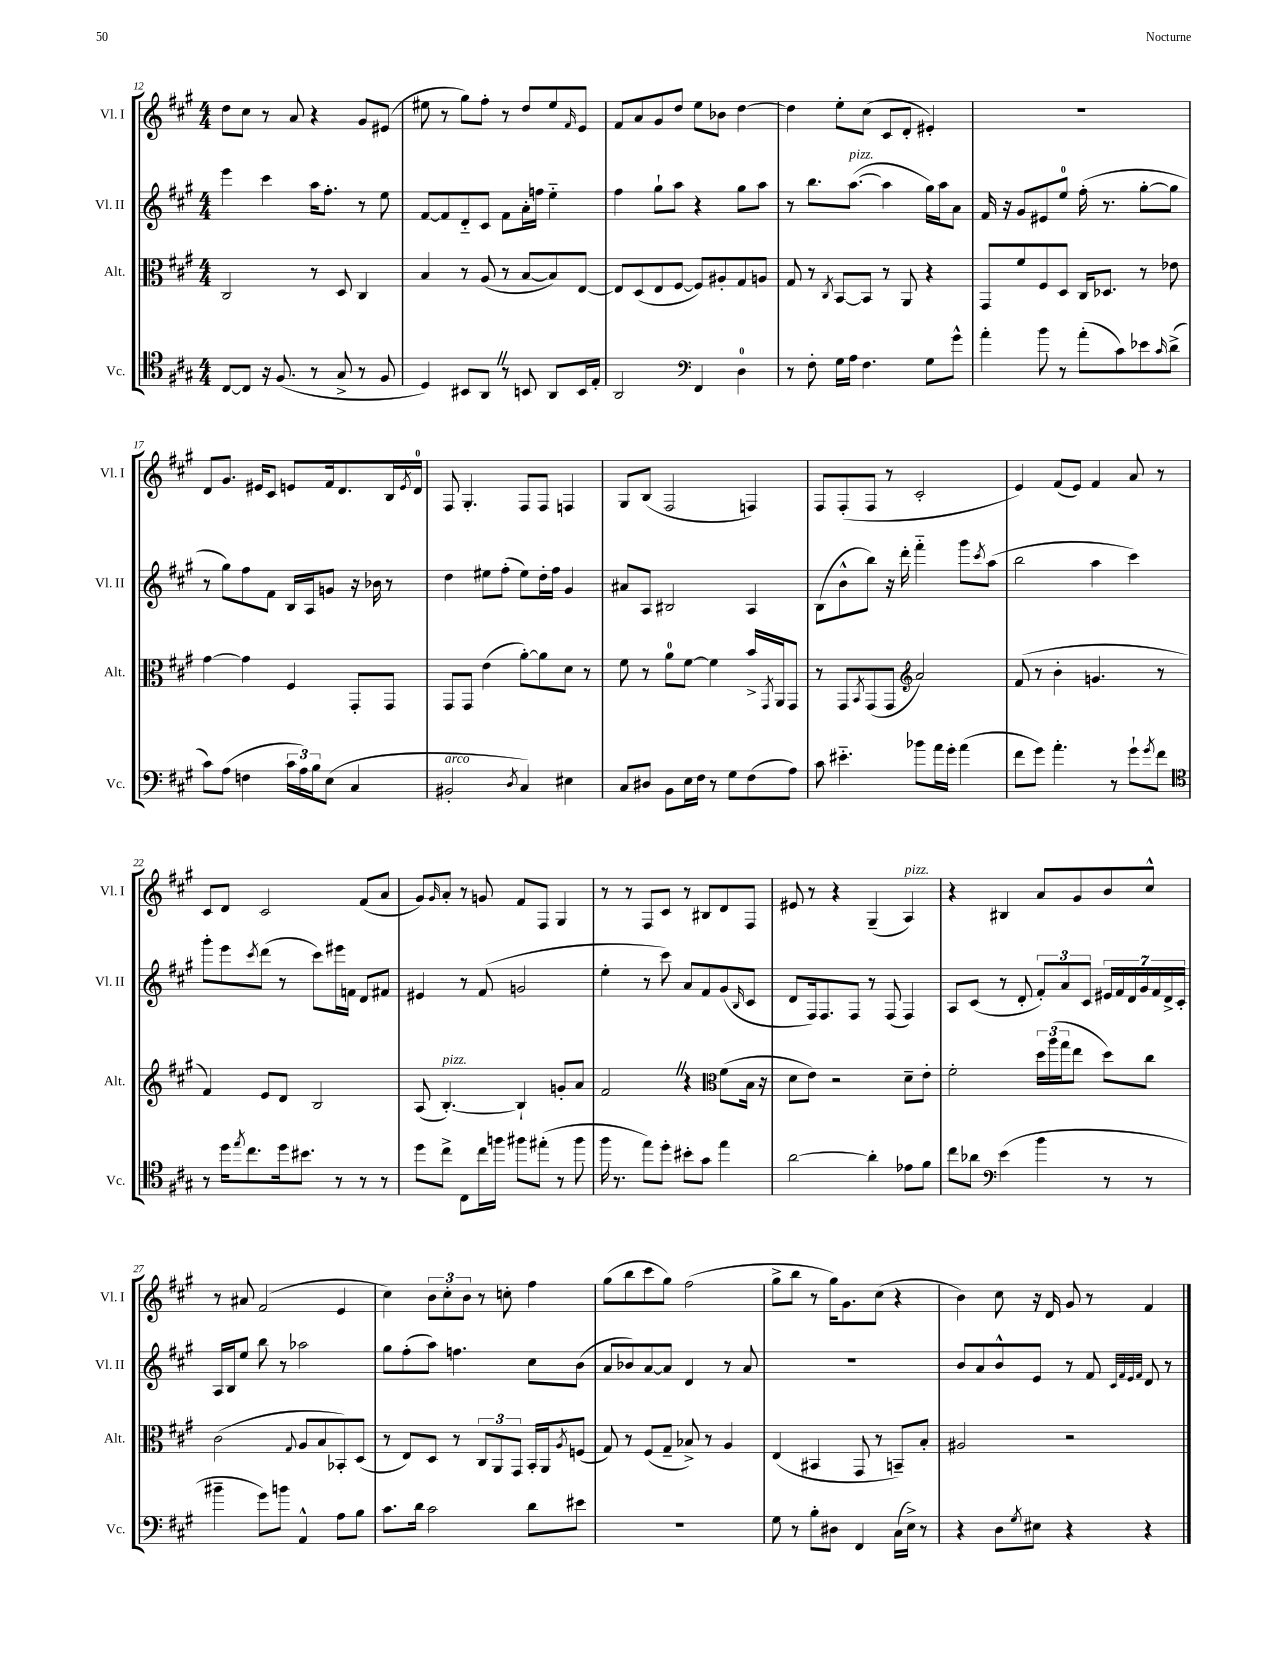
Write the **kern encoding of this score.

**kern	**kern	**kern	**kern
*staff4	*staff3	*staff2	*staff1
*clefC4	*clefC3	*clefG2	*clefG2
*k[f#c#g#]	*k[f#c#g#]	*k[f#c#g#]	*k[f#c#g#]
*M4/4	*M4/4	*M4/4	*M4/4
[8C#	2C#	4eee	8dd
8C#]	.	.	8cc#
16r	.	4ccc#	8r
(8.F#	.	.	.
.	.	.	8a
8r	8r	16aa	4r
.	.	8.ff#'	.
8G#^	8D	.	.
8r	4C#	8r	8g#
8F#	.	8ee	(8e#
=	=	=	=
4D)	4B	[8f#	8ee#
.	.	8f#]	8r
8BB#	8r	8d'~	8gg#)
8AA	(8A	8c#	8ff#'
8r	8r	8f#	8r
8BB	[8B	16a'	8dd
.	.	16ff	.
8AA	8B])	4ee'~	8ee#
.	.	.	16qqf#
16BB	[8E	.	8e
16E'	.	.	.
=	=	=	=
2AA	8E]	4ff#	8f#
.	(8D	.	8a
.	8E	8gg#`	8g#
.	[8F#	8aa	8dd
*clefF4	*	*	*
4FF#	8F#])	4r	8ee
.	8A#'	.	8b-
4D	8G#	8gg#	[4dd
.	8A	8aa	.
=	=	=	=
8r	8G#	8r	4dd]
8F#'	8r	8.bb	.
.	8qC#	.	.
16G#	[8BB	.	8ee'
16A	.	([8.aa	.
4.F#	8BB]	.	(8cc#
.	8r	4aa]	8c#
.	8AA	.	8d'
8G#	4r	16gg#)	4e#')
.	.	16aa	.
8g#^^	.	8a	.
=	=	=	=
4a'	8GG#	16f#	1r
.	.	16r	.
.	8f#	8g#	.
8b	8F#	8e#	.
8r	8D	8ee	.
(8a'	16C#	(16ff#'	.
.	8.D-	8.r	.
8c#)	.	.	.
8e-	8r	[8gg#'	.
16qqc#	.	.	.
(8d^	8e-	8gg#]	.
=	=	=	=
8c#)	[4g#	8r	8d
(8A	.	8gg#)	8.g#
4F	4g#]	8ff#	.
.	.	.	16e#
.	.	8f#	8c#
24c#	4F#	16B	8e
24A)	.	.	.
.	.	16A	.
24B	.	.	.
(8E	.	8g	16f#
.	.	.	8.d
4C#	8GG#'	16r	.
.	.	16b-	.
.	8GG#	8r	16B
.	.	.	8qe
.	.	.	16d
=	=	=	=
2BB#'	8GG#	4dd	8F#
.	8GG#	.	4.G#'
.	(4e	8ee#	.
.	.	(8ff#'	.
8qD	.	.	.
4C#)	[8a')	8ee#)	8F#
.	8a]	16dd'	8F#
.	.	16ff#	.
4E#	8d	4g#	4F
.	8r	.	.
=	=	=	=
8C#	8f#	8a#	8G#
8D#	8r	8A	(8B
8BB	8a	2B#	2F#
16E	[8f#	.	.
16F#	.	.	.
8r	4f#]	.	.
8G#	.	.	.
(8F#	16b^	4A	4F)
.	8qGG#	.	.
.	16AA	.	.
8A)	8GG#	.	.
=	=	=	=
8c#	8r	(8B	8F#
4.e#'~	8GG#	8b^^	(8F#'
.	8qBB	.	.
.	(8GG#	8bb)	8F#
.	8GG#	16r	8r
.	.	16ddd'	.
*	*clefG2	*	*
8b-	2a)	4fff#'~	2c#'
16a	.	.	.
16g#'	.	.	.
(4a	.	8ggg#	.
.	.	8qccc#	.
.	.	(8aa	.
=	=	=	=
8f#	(8f#	2bb	4e)
8g#)	8r	.	.
4.a'	4b'	.	(8f#
.	.	.	8e)
.	4.g	4aa	4f#
8r	.	.	.
8g#`	.	4ccc#)	8a
8qg#	.	.	.
8f#	8r	.	8r
=	=	=	=
*clefC4	*	*	*
8r	4f#)	8ggg#'	8c#
16dd	.	8eee	8d
8qee	.	.	.
8.cc#	.	.	.
.	.	8qccc#	.
.	8e	(8ddd	2c#
16dd	8d	8r	.
8.b#	.	.	.
.	2B	8ccc#)	.
8r	.	16eee#	.
.	.	16f	.
8r	.	8d	(8f#
8r	.	8f#	8a
=	=	=	=
8dd	(8A	4e#	8g#)
.	.	.	16qqg#
8cc#^	[4.B')	.	8a'
8C#	.	8r	8r
16cc#	.	(8f#	8g
16ff	.	.	.
8ff#	4B`]	2g	8f#
(8ee#'	.	.	8F#
8r	8g'	.	4G#
8ff#	8a	.	.
=	=	=	=
16ff#	2f#	4ee'	8r
8.r	.	.	.
.	.	.	8r
8ee)	.	8r	8F#
8dd'	.	8ccc#)	8c#
8b#'	4r	8a	8r
8g#	.	8f#	8B#
*	*clefC3	*	*
4ee	(8f#	(8g#	8d
.	.	16qqB	.
.	16B	8c#	8F#
.	16r	.	.
=	=	=	=
[2a	8d	8d	8e#
.	8e)	16F#)	8r
.	.	8.F#	.
.	2r	.	4r
.	.	8F#	.
4a']	.	8r	(4G#~
.	.	(8F#	.
8e-	8d~	4F#)	4A)
8f#	8e'	.	.
=	=	=	=
8cc#	2f#'	8A	4r
8a-	.	(8c#	.
*clefF4	*	*	*
(4e	.	8r	4B#
.	.	8d'	.
4b	24dd	12f#')	8a
.	(24aa	.	.
.	24gg#	12a	.
.	8ee	.	8g#
.	.	12c#	.
8r	8dd)	28e#	8b
.	.	28f#	.
.	.	28d	.
.	.	28g#	.
8r	8cc#	.	8cc#^^
.	.	28f#	.
.	.	28d^	.
.	.	28c#'	.
=	=	=	=
4b#~	(2c#	16A	8r
.	.	16B	.
.	.	8ee	8a#
8g#)	.	8bb	(2f#
8b	.	8r	.
.	8qqG#	.	.
4AA^^	8A	2aa-	.
.	8B	.	.
8A	8BB-')	.	4e
8B	(8D	.	.
=	=	=	=
8.c#	8r	8gg#	4cc#)
.	8E)	(8ff#'	.
16d	.	.	.
2c#	8D	8aa)	12b
.	.	.	12cc#'
.	8r	4.ff	.
.	.	.	12b
.	12C#	.	8r
.	12AA	.	.
.	.	.	8cc'
.	12GG#	.	.
8d	16BB'	8cc#	4ff#
.	16AA	.	.
.	8qA	.	.
8e#	(8F	(8b	.
=	=	=	=
1r	8G#)	8a	(8gg#
.	8r	8b-)	8bb
.	(8F#	[8a	8ccc#
.	8G#~	8a]	8gg#)
.	8B-^)	4d	(2ff#
.	8r	.	.
.	4A	8r	.
.	.	8a	.
=	=	=	=
8G#	(4E	1r	8gg#^
8r	.	.	8bb
8B'	4BB#	.	8r
8D#	.	.	16gg#)
.	.	.	8.g#
4FF#	8GG#	.	.
.	8r	.	(8cc#
(16C#	8BB~)	.	4r
16E^)	.	.	.
8r	8B'	.	.
=	=	=	=
4r	2A#	8b	4b)
.	.	8a	.
8D	.	8b^^	8cc#
8qG#	.	.	.
8E#	.	8e	16r
.	.	.	16d
4r	2r	8r	8g#
.	.	8f#	8r
.	.	32qqc#	.
.	.	32qqf#	.
.	.	32qqe	.
.	.	32qqf#	.
4r	.	8d	4f#
.	.	8r	.
==	==	==	==
*-	*-	*-	*-
